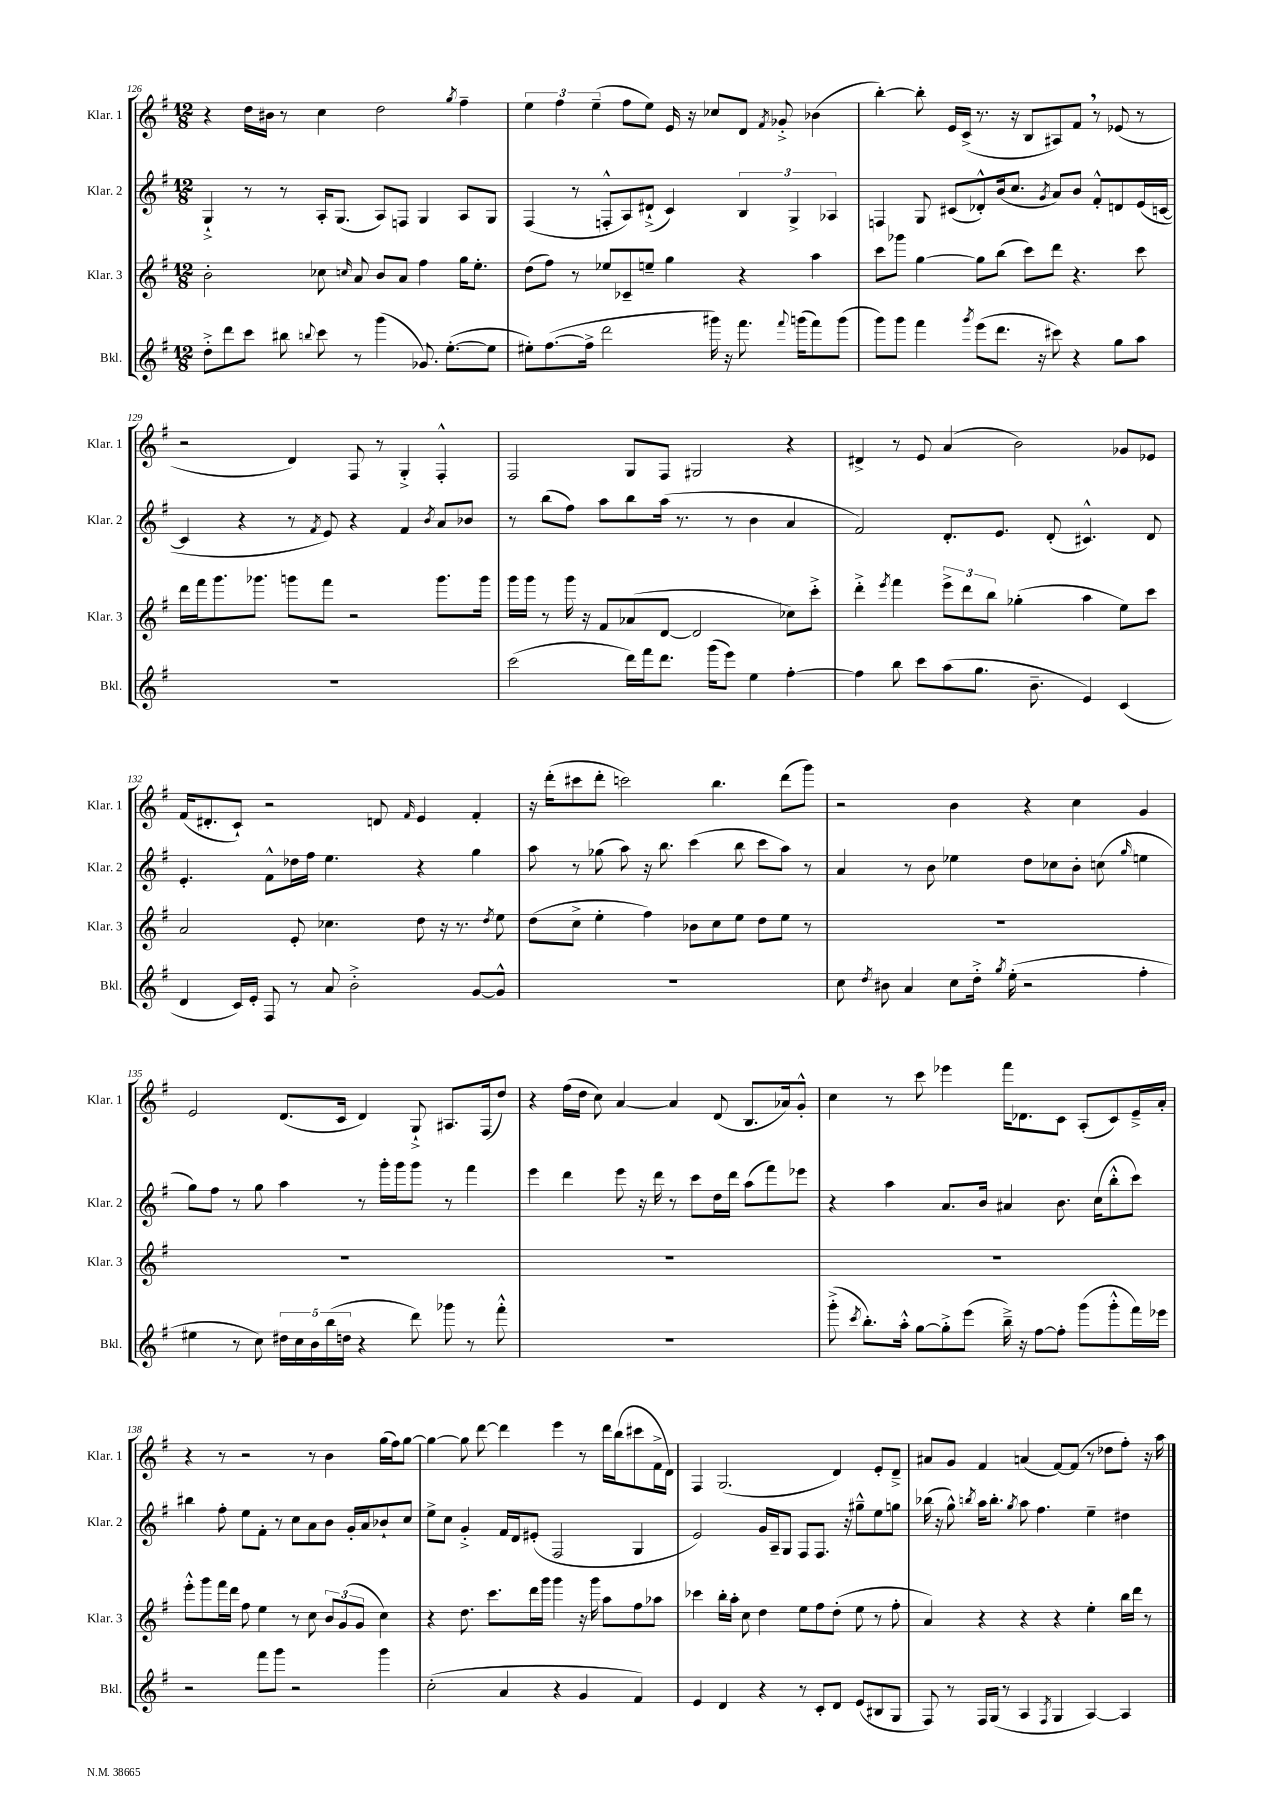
<<
\new StaffGroup <<
\new Staff = "s0" \with { instrumentName = "Klar. 1" shortInstrumentName = "Klar. 1" } {
    \clef treble \key g \major \numericTimeSignature \time 12/8
    \autoBeamOff r4 d''16[ bis'16] r8 c''4 d''2 \acciaccatura { g''8 } fis''4-- |
    \tuplet 3/2 { e''4 fis''4 e''4--( } fis''8[ e''8]) e'16 r16 ces''8[ d'8] \acciaccatura { fis'8 } ges'8-.-> bes'4( |
    b''4~-.) b''8-. e'16[ c'16]->( r8. r16 b8[ ais8) fis'8] \breathe r8 ees'8( r8 |
    r2 d'4) fis8 r8 g4-.-> fis4-.-^ |
    fis2 g8[ fis8] gis2 r4 |
    dis'4-> r8 e'8 a'4( b'2) ges'8[ ees'8] |
    fis'16[( dis'8.-. c'8]-!) r2 d'8 \grace { fis'16 } e'4 fis'4-. |
    r16 d'''16[-.( cis'''8 d'''8]-. c'''2) b''4. d'''8[( g'''8]) |
    r2 b'4 r4 c''4 g'4 |
    e'2 d'8.[( c'16] d'4) g8-!-> ais8.[ fis16( d''8]) |
    r4 fis''16[( d''16] c''8) a'4~ a'4 d'8( b8.[ aes'16) g'8]-.-^ |
    c''4 r8 c'''8 ees'''4 fis'''16[ des'8. c'8] a8[-.( c'8) e'16---> a'16]-. |
    r4 r8 r2 r8 b'4 g''16[( fis''16) g''8]~ |
    g''4~ g''8 d'''8~ d'''4 e'''4 r8 d'''16[ b''16( cis'''8 fis'16-> d'16]) |
    fis4 g2.( d'4) e'8[-. d'8]---> |
    ais'8[ g'8] fis'4 a'4( fis'8[~) fis'8]( r8 des''8[ fis''8]-.) r16 a''16 \bar "|." |
}
\new Staff = "s1" \with { instrumentName = "Klar. 2" shortInstrumentName = "Klar. 2" } {
    \clef treble \key g \major \numericTimeSignature \time 12/8
    \autoBeamOff g4-!-> r8 r8 a16[-. g8.]( a8[) f8] g4 a8[ g8] |
    fis4( r8 f8[-.-^ a8) dis'8]-!->( c'4) \tuplet 3/2 { b4 g4-> aes4 } |
    f4 g8 cis'8[( des'8-.-^) b'16( c''8.] \acciaccatura { g'8 } a'8[) b'8] fis'8[-.-^ d'8 e'16( c'16]~ |
    c'4 r4 r8 \acciaccatura { fis'8 } e'8) r4 fis'4 \acciaccatura { b'8 } a'8[ bes'8] |
    r8 b''8[( fis''8]) a''8[ b''8 a''16]( r8. r8 b'4 a'4 |
    fis'2) d'8.[-. e'8.] d'8-.( cis'4.-^) d'8 |
    e'4.-. fis'8[-^ des''16 fis''16] e''4. r4 g''4 |
    a''8 r8 ges''8( a''8) r16 b''8. c'''4( b''8 c'''8[ a''8]) r8 |
    a'4 r8 b'8 ees''4 d''8[ ces''8 b'8]-. c''8( \grace { g''16 } e''4 |
    g''8[) fis''8] r8 g''8 a''4 r8 g'''16[-. g'''16 g'''8] r8 fis'''4 |
    e'''4 d'''4 e'''8 r16 d'''16 r8 c'''8[ d''16 d'''16] a''8[( fis'''8) ees'''8] |
    r4 a''4 a'8.[ b'16] ais'4 b'8. c''16[( b''8-.-^ c'''8]) |
    bis''4 fis''8-. e''8[ fis'8]-. r8 c''8[ a'8 b'8] g'16[-. a'16 bes'8-! c''8] |
    e''8[-> c''8] g'4-.-> fis'16[ d'16 eis'8]-.( fis2 g4 |
    e'2) g'16[ a16-- g8] fis8[ fis8.] r16 gis''8[---^ e''8 g''8] |
    bes''16( r16 g''8-^) \acciaccatura { b''8 } a''16[ b''8.]-. \acciaccatura { g''8 } a''8 fis''4. e''4-- dis''4 \bar "|." |
}
\new Staff = "s2" \with { instrumentName = "Klar. 3" shortInstrumentName = "Klar. 3" } {
    \clef treble \key g \major \numericTimeSignature \time 12/8
    \autoBeamOff b'2-. ces''8 \grace { c''16 } a'8 b'8[ a'8] fis''4 g''16[ e''8.]-. |
    d''8[( fis''8]) r8 ees''8[ ces'8-- e''8]-- g''4 r4 a''4 |
    c'''8[ ges'''8] g''4~ g''8[ b''8]( c'''8[) d'''8] r4. c'''8 |
    d'''16[ fis'''16 g'''8. ges'''8.] g'''8[ fis'''8] r2 g'''8.[ g'''16] |
    g'''16[ g'''16] r8 g'''16 r16 fis'8[ aes'8( d'8]~ d'2 ces''8[) c'''8]-.-> |
    d'''4-.-> \acciaccatura { e'''8 } fis'''4 \tuplet 3/2 { e'''8[-> d'''8 b''8] } ges''4-.( a''4 e''8[) c'''8] |
    a'2 e'8-. ces''4. d''8 r16 r8. \acciaccatura { d''8 } e''8 |
    d''8[( c''8]-> e''4-. fis''4) bes'8[ c''8 e''8] d''8[ e''8] r8 |
    R1. |
    R1. |
    R1. |
    R1. |
    e'''8[-.-^ g'''8 fis'''16 d'''16] fis''8 e''4 r8 c''8 \tuplet 3/2 { b'8[ g'8( g'8] } c''4) |
    r4 d''8. c'''8.[ d'''16 g'''16] g'''4 r16 g'''16 a''8[ fis''8 aes''8] |
    ces'''4 b''16[-. a''16]-. c''8 d''4 e''8[ fis''8 d''8]-.( e''8 r8 fis''8-. |
    a'4) r4 r4 r4 e''4-. b''16[ d'''16] r8 \bar "|." |
}
\new Staff = "s3" \with { instrumentName = "Bkl." shortInstrumentName = "Bkl." } {
    \clef treble \key g \major \numericTimeSignature \time 12/8
    \autoBeamOff d''8[-.-> d'''8 c'''8] bis''8 \appoggiatura { b''8 } c'''8 r8 g'''4( ges'8.) e''8.[~-.( e''8] |
    eis''8[-.) fis''8.~( fis''16]-> d'''2 gis'''16) r16 fis'''8. \appoggiatura { fis'''8 } g'''16[( fis'''8) g'''8]( |
    g'''8[) g'''8] fis'''4 \acciaccatura { g'''8 } e'''8[( d'''8.] r16 cis'''8) r4 g''8[ a''8] |
    R1. |
    c'''2( d'''16[) fis'''16 d'''8.] g'''16[( e'''8]) e''4 fis''4~-. |
    fis''4 b''8 c'''8[ a''8( g''8.] b'8.-- e'4) c'4( |
    d'4 c'16[) e'16]-. fis8 r8 a'8 b'2-.-> g'8[~ g'8]-^ |
    R1. |
    c''8 \acciaccatura { d''8 } bis'8 a'4 c''8[ d''16]-.-> \acciaccatura { g''8 } e''16-.( r2 fis''4-. |
    eis''4 r8 c''8) \tuplet 5/4 { dis''16[ c''16 b'16 b''16( d''16] } r4 d'''8) ges'''8 r8 fis'''8-.-^ |
    R1. |
    g'''8-.->( \acciaccatura { c'''8 } b''8.[-.) a''16]-.-^ g''8[~ g''8-.-> e'''8]( b''16--->) r16 fis''8[~ fis''8]-. g'''8[( g'''8-.-^ fis'''16) ees'''16] |
    r2 fis'''8[ g'''8] r2 g'''4 |
    c''2-.( a'4 r4 g'4 fis'4) |
    e'4 d'4 r4 r8 c'8[-. d'8] e'8[( bis8 g8] |
    fis8) r8 fis16[ g16]( r8 a4 \acciaccatura { fis8 } g4 a4~) a4 \bar "|." |
}
>>
>>
\layout { \context { \Score currentBarNumber = #126 } }
